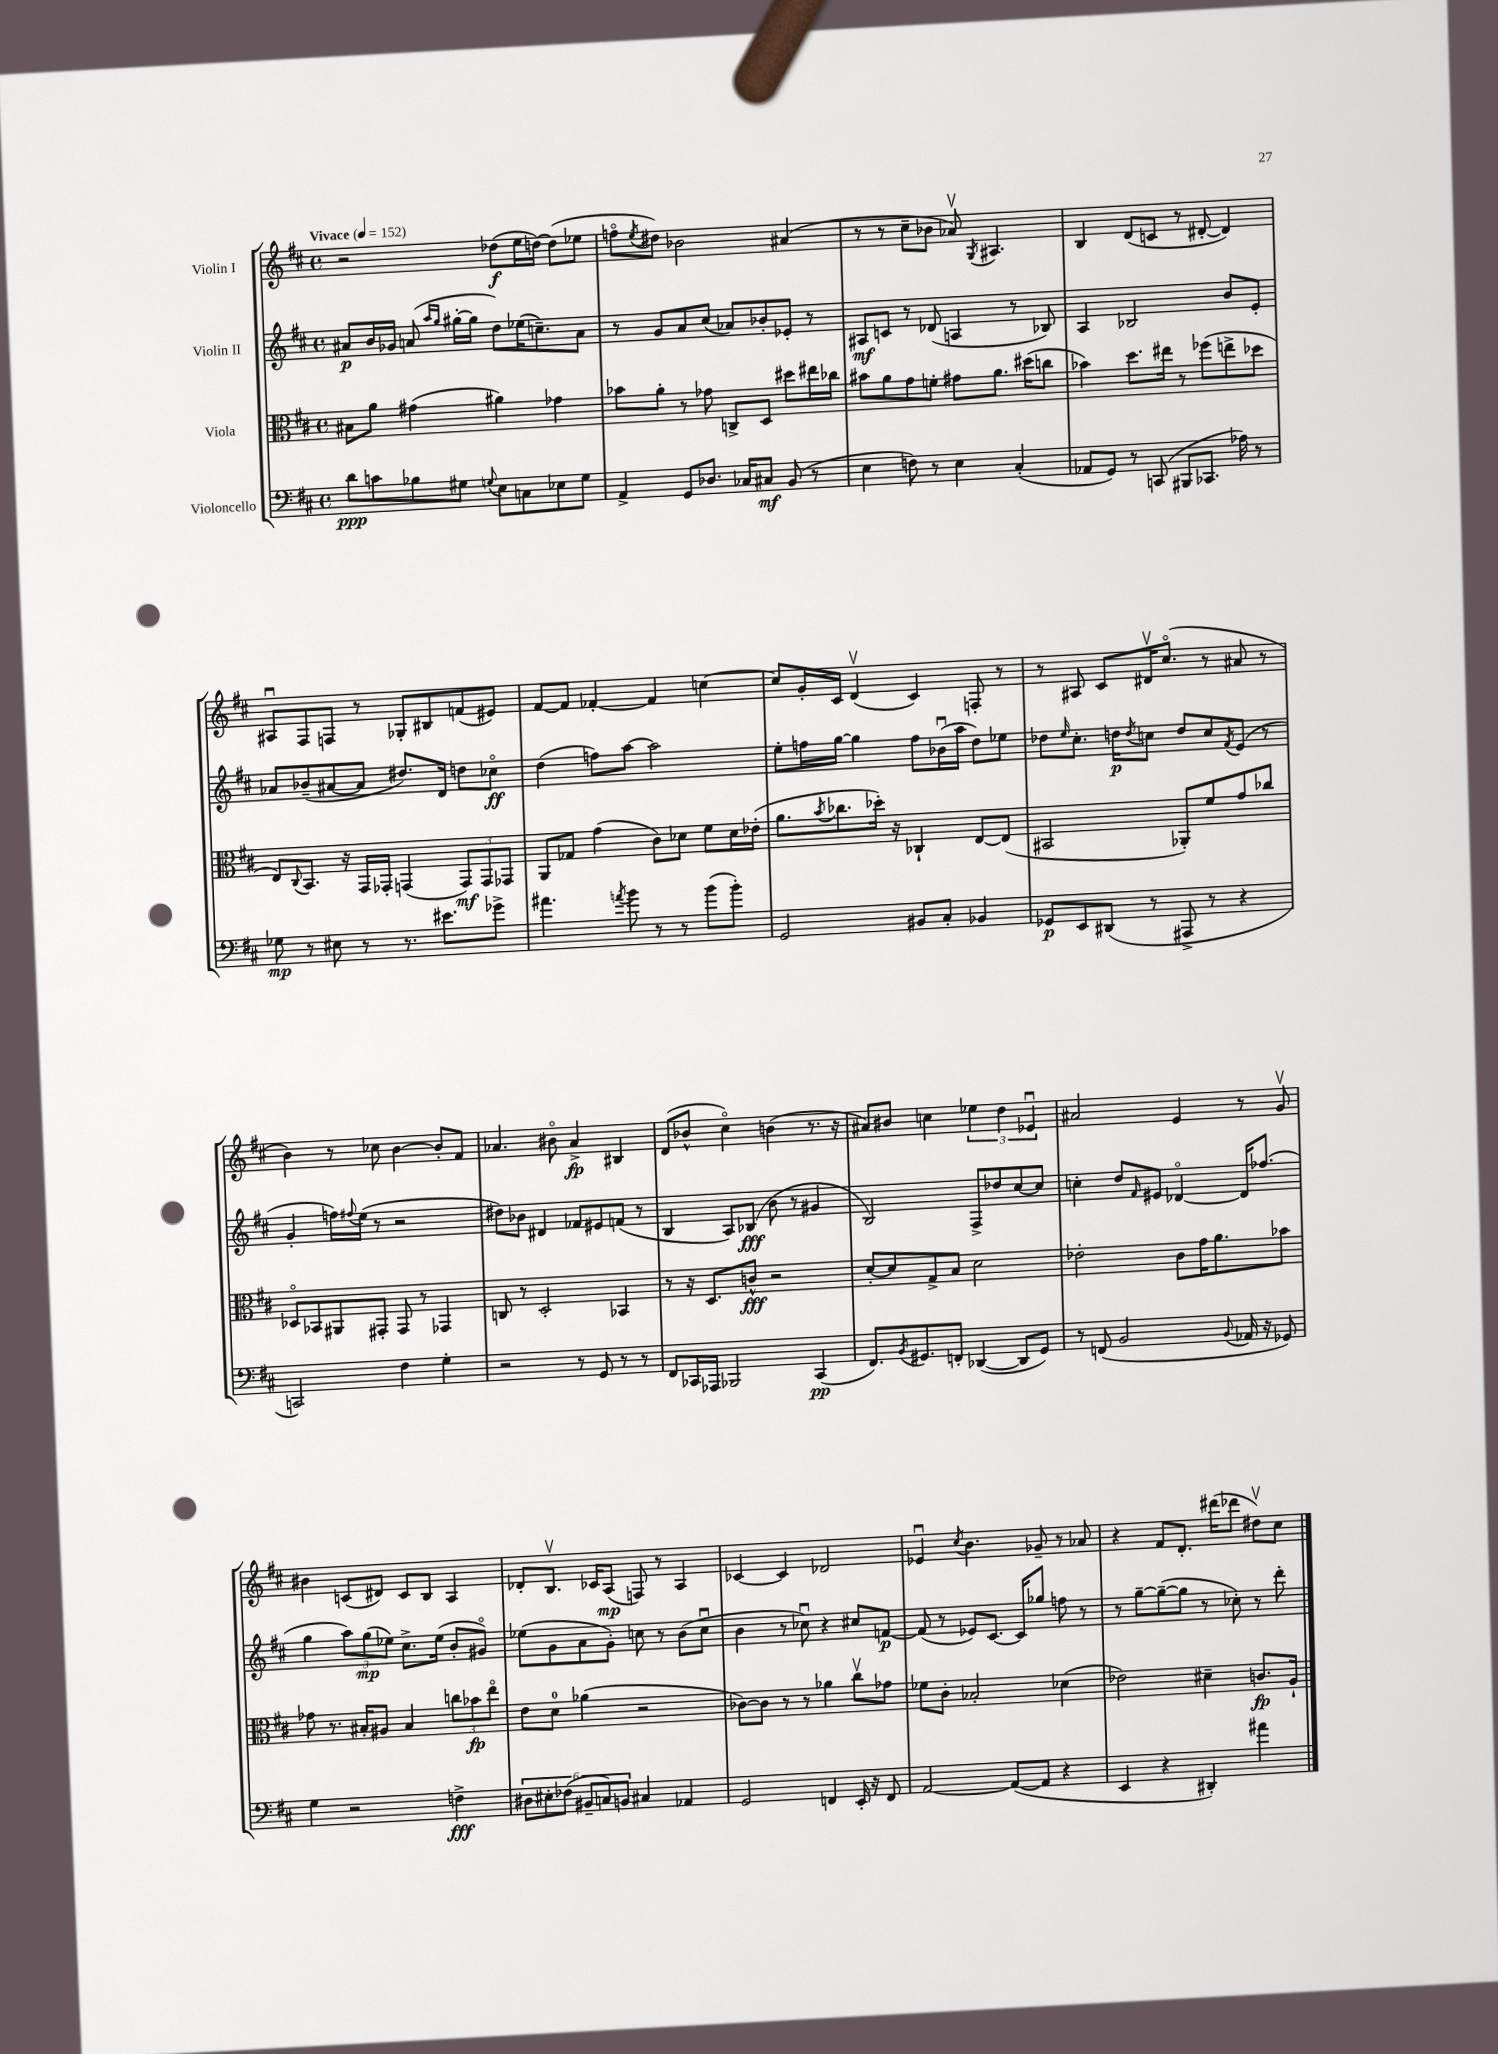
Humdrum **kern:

**kern	**kern	**kern	**kern
*staff4	*staff3	*staff2	*staff1
*clefF4	*clefC3	*clefG2	*clefG2
*k[f#c#]	*k[f#c#]	*k[f#c#]	*k[f#c#]
*M4/4	*M4/4	*M4/4	*M4/4
*met(c)	*met(c)	*met(c)	*met(c)
*MM152	*MM152	*MM152	*MM152
8d	8B#	8a#	2r
8c	8a	16b	.
.	.	16g-	.
8B-	(4g#	(8a	.
.	.	16qqaa	.
.	.	16qqgg	.
8G#	.	[16gg#'	.
.	.	16gg#]	.
8qqG	.	.	.
8E	4a#)	8dd)	(8dd-
8C	.	(16ee-	16ee
.	.	8.cc~)	[16dd)
8E-	4g-	.	(8dd]
8G	.	8a	8ee-
=	=	=	=
4AA^	8b-	8r	8ffo
.	.	.	8qee
.	8a'	8g	8dd#)
8GG	8r	8a	2b-
8.D-	8g-	(8cc#	.
.	8C^	8a-)	.
16C-	.	.	.
8C#	8D	8b-'	.
(8BB	8dd#	8e-'	(4a#
8r	16ee#	8r	.
.	16cc-	.	.
=	=	=	=
4E	8b#	8A#	8r
.	8a	8c	8r
8F)	8g	8r	8cc#~
8r	8f'	(8d-	8b-
4E	8g#	4A	8a-v)
.	.	.	8qG
.	8.a	.	4.A#
(4C#'	.	8r	.
.	(16dd#	.	.
.	8cc	8B-)	.
=	=	=	=
8AA-	4b-)	4A	4B
8GG)	.	.	.
8r	8.dd	2B-	(8d
(8CC	.	.	8c
.	16ee#	.	.
8BBB#	8r	.	8r
8.CC-	(8ff-	.	[8d#'
.	8ee^	8b	4d#])
16A-)	.	.	.
8r	8dd-	8e'	.
=	=	=	=
8G-	8E)	8a-	8A#u
.	8qqC#	.	.
8r	8.BB	(8b-~	8F#
8E#	.	[8a#	8F
.	16r	.	.
8r	16GG	8a#]	8r
.	16GG-'	.	.
8.r	(4GG	8.dd#)	8G-'
.	.	.	8B#
8.e#	.	16d	.
.	12GG)	8dd	(8f
.	12GG	.	.
8g-^	.	8cc-o	8e#)
.	12GG-	.	.
=	=	=	=
4.a#	8AA	(4dd	[8f#
.	8G-	.	8f#]
.	(4g	8ff)	[4f-'
8qa	.	.	.
8b	.	[8aa	.
8r	8c#)	2aa]	4f-]
8r	8d-	.	.
(8b	8f#	.	[4cc
8b')	16d-	.	.
.	(16e-'	.	.
=	=	=	=
2GG	8.a	8ee'	8cc]
.	.	16ff	16g'
.	8qb	.	.
.	8.cc-	[16gg	16c#
.	.	4gg]	(4dv
.	16dd-')	.	.
.	16r	.	.
8BB#	4C-`	8ff	4c#)
8C#'	.	(16b-u	.
.	.	16aa	.
4BB-	[8E	8dd)	8F'
.	(8E]	8ee-	8r
=	=	=	=
8GG-	2BB#	8dd-	8r
.	.	16qqee	.
8EE	.	8.cc#'	8A#
(8DD#	.	.	8c#
.	.	16dd	.
.	.	8qdd	.
8r	.	8cc	16d#v
.	.	.	(8.cc#o
8AAA#^	8AA-')	8dd	.
8r	8f#	8cc	8r
.	.	8qf#	.
4r	8g	(8e	8a#
.	8cc-	8r	8r
=	=	=	=
2CC)	8D-o	4g'	4b)
.	8BB-	.	.
.	8AA#	16ff)	8r
.	.	8qqff#	.
.	.	(16ee	.
.	8GG#'	8r	8cc-
4F#	8GG#	2r	[4b
.	8r	.	.
4G'	4GG-	.	8b']
.	.	.	8f#
=	=	=	=
2r	8C	8dd#)	4.a-
.	8r	8b-	.
.	2D'	4d#	.
.	.	.	8b#o
8r	.	8f-	4a-^
8GG	.	8e#	.
8r	4BB-	(8f	4B#
8r	.	8r	.
=	=	=	=
8FF#	8r	4B	(8d
16CC-	16r	.	8b-^^
16AAA-	8.D	.	.
2BBB-	.	8A)	4cc#o)
.	8c^^	(8B-	.
.	2r	8b	(4b
.	.	8r	.
(4CC-	.	4g#	8.r
.	.	.	16r
=	=	=	=
8.FF#)	[8d'	2B)	8a#)
.	8d]	.	8b#
8qBB	.	.	.
8.GG#	.	.	.
.	8G^	.	4cc
8FF'	8B	.	.
([4DD-	2d	8F#^	6ee-
.	.	8dd-	.
.	.	.	6dd
8DD-]	.	[8cc#	.
.	.	.	6e-u
8GG#)	.	8cc#]	.
=	=	=	=
8r	2e-'	4cc'	2a#
(8FF	.	.	.
2BB	.	8dd	.
.	.	16qqf#	.
.	.	8e#	.
.	8c#	[4d-o	4e
.	16g	.	.
.	8.a	.	.
8qqBB	.	.	.
16AA-	.	16d-]	8r
16r	.	(8.ff-	.
8GG-)	8b-	.	8gv
=	=	=	=
4G	8g-	4gg	4b#
.	8.r	.	.
2r	.	12aa)	(8c
.	16B#'	.	.
.	.	(12gg	.
.	8A#	.	8d#)
.	.	12ee-)	.
.	4B#	8.cc#^	8c
.	.	.	8B
.	.	(16ee-	.
4F^	12cc	8b'	4A
.	12b-	.	.
.	.	8g#o)	.
.	12eeo	.	.
=	=	=	=
12D#	8e	(8ee-	8d-'
12E#'	.	.	.
.	8d	8g	8.Bv
(12F-	.	.	.
12BB#~	(4a-	8a	.
.	.	.	16c-
12C)	.	.	.
.	.	8g')	(8A
12BB	.	.	.
4C#	2r	8cc	8F)
.	.	8r	8r
4AA-	.	(8b	4A
.	.	8ccu	.
=	=	=	=
2GG	[8c-)	4b	[4c-
.	8c-]	.	.
.	8r	8r	4c-]
.	8r	8cc-u)	.
4FF	4a-	4r	2d-
16EE'	8cc#v	8cc#	.
16r	.	.	.
8FF	8g-	[8f	.
=	=	=	=
[2AA	8f-	(8f]	4e-u
.	8c#'	8r	.
.	.	.	8qcc#
.	2B-'	8e-)	4.b
.	.	[8.c#	.
(8AA_	.	.	.
.	.	16c#]	.
8AA]	.	8gg-	8g-~
4r	(4d-	8ff	8r
.	.	8r	8a-
=	=	=	=
4EE	2e-)	8r	4r
.	.	[8gg~	.
4r	.	(8gg~_	8f#
.	.	8gg]	8.d'
4DD#')	4d#~	8r	.
.	.	.	(16ddd#
.	.	8cc-')	8ddd-
4a#	8.c	8r	8dd#v)
.	.	8ddd'	8cc#
.	16A`	.	.
==	==	==	==
*-	*-	*-	*-
